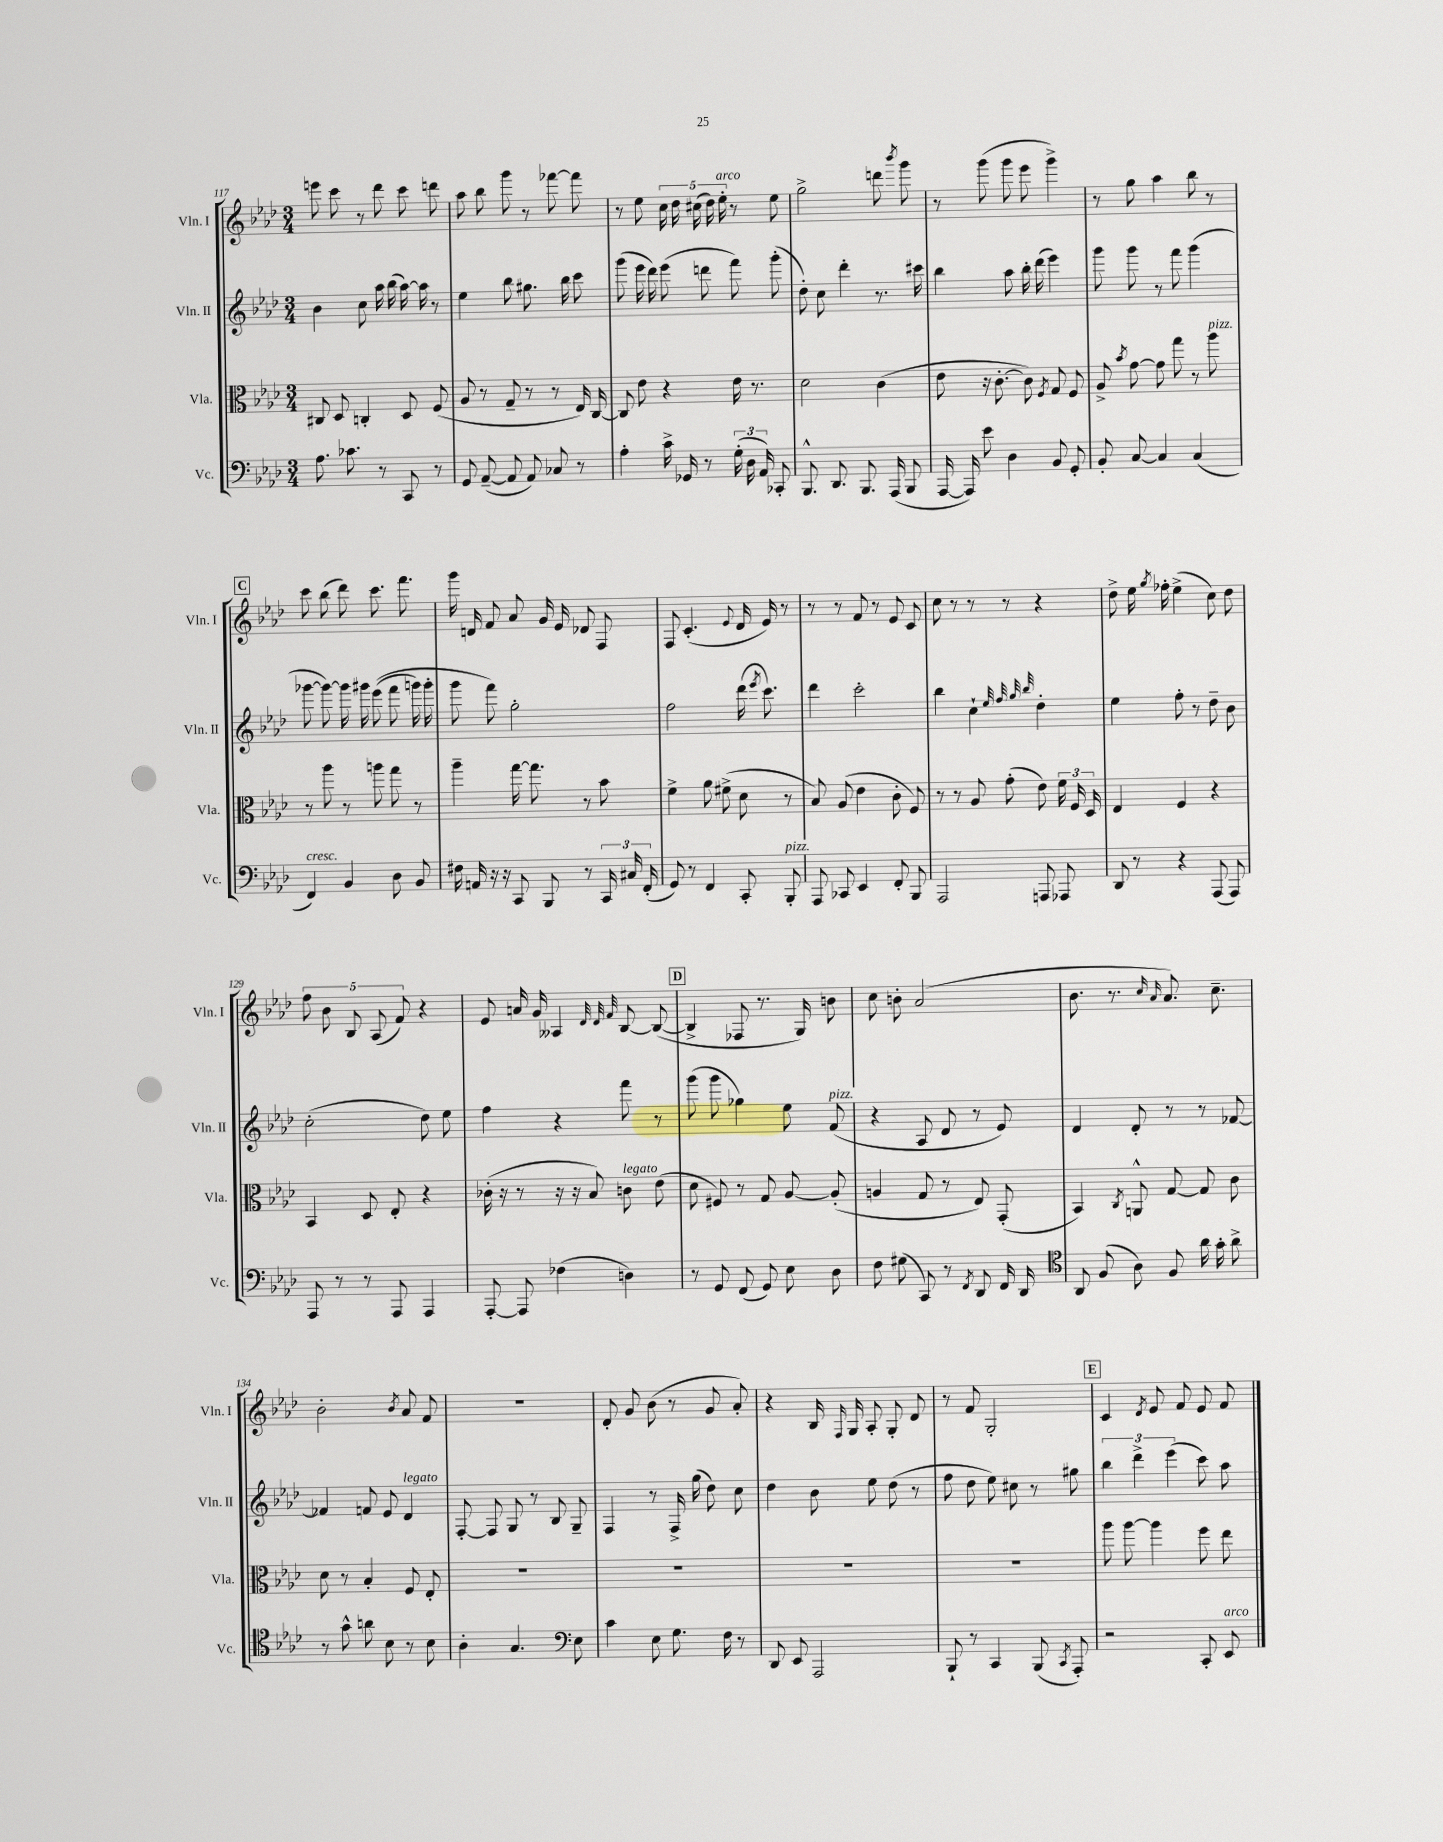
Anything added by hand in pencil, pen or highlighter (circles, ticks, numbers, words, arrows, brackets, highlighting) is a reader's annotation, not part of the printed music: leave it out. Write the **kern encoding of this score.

**kern	**kern	**kern	**kern
*part4	*part3	*part2	*part1
*staff4	*staff3	*staff2	*staff1
*I"Vc.	*I"Vla.	*I"Vln. II	*I"Vln. I
*I'Vc.	*I'Vla.	*I'Vln. II	*I'Vln. I
*clefF4	*clefC3	*clefG2	*clefG2
*k[b-e-a-d-]	*k[b-e-a-d-]	*k[b-e-a-d-]	*k[b-e-a-d-]
*M3/4	*M3/4	*M3/4	*M3/4
=117	=117	=117	=117
8.A-\	8C#X/	4b-\	8eeen\
.	8D-/	.	8ccc\
8.c-X\	.	.	.
.	4Cn'/	8cc\	8r
8r	.	16aa-\	8ddd-\
.	.	(16bb-\	.
8CC/	8D-/	[16aa-\)	8ccc\
.	.	16aa-\]	.
8r	(8F/	8r	8dddn\
=118	=118	=118	=118
8GG/	8A-/	4ee-\	8aa-\
([8AA-~/	8r	.	8bb-\
8AA-/]	8G~/	8bb-\	8ggg\
8AA-/)	8r	8.gg#X\	8r
8C-X/	8r	.	[8fff-X\
.	.	16bb-\	.
8r	16E-/)	8ccc\	8fff-\]
.	[16C/	.	.
=119	=119	=119	=119
4A-'\	8C/]	(8ggg\	8r
.	8e-\	16eee-\	8ee-\
.	.	16ddd-\)	.
16c^\	4r	(8eee-\	20cc\
.	.	.	20dd-\
16GG-X/	.	.	.
.	.	.	(20cc#X\
8r	.	8dddn\	.
.	.	.	20dd-\)
!	!	!	!LO:TX:a:i:t=arco
.	.	.	20ee-'\
(24G'\	16e-\	8fff\)	8r
24D-\	.	.	.
.	8.r	.	.
24AA-/)	.	.	.
8CC-X'/	.	(8ggg'\	8ee-\
=120	=120	=120	=120
8.BBB-^^/	2d-\	8dd-'\)	2gg^\
.	.	8cc\	.
8.DD-/	.	.	.
.	.	4ddd-'\	.
8.BBB-/	.	.	.
.	(4c\	8.r	8dddn\
(16AAA-/	.	.	.
.	.	.	8qbbb-/
8BBB-/	.	.	8ggg\
.	.	16ccc#X\	.
=121	=121	=121	=121
[16AAA-/	8e-\	4bb-\	8r
16AAA-/])	.	.	.
8e-\	16r	.	(8ggg\
.	[8.c'\	.	.
4D-\	.	8aa-\	8ggg\
.	8c\])	16bb-'\	8eee-\
.	.	(16ddd-\	.
.	8qF/	.	.
8BB-/	8G/	4eee-\)	4ggg^\)
8GG'/	8F/	.	.
=122	=122	=122	=122
8BB-'/	8A-^/	8ggg\	8r
.	8qb-/	.	.
[8C/	[8g\	8ggg\	8gg\
4C/]	8g\]	8r	4aa-\
.	8gg\	8fff\	.
(4C/	8r	(4ggg\	8bb-\
!	!LO:TX:a:i:t=pizz.	!	!
.	8aa-\	.	8r
!!LO:LB:g=z
!!LO:REH:place=s1:t=C
=123	=123	=123	=123
!LO:TX:a:i:t=cresc.	!	!	!
4FF/)	8r	[8ggg-X\	8ccc\
.	8aa-\	8ggg-\_)	(8bb-\
4BB-/	8r	16ggg-\]	8ddd-\)
.	.	16ggg#X\	.
.	8aan\	((8eee-\	8.ccc\
8D-\	8gg\	8fff\	.
.	.	.	8.fff\
8BB-/	8r	16gggn\)	.
.	.	16ggg'\	.
=124	=124	=124	=124
16F#X\	4aa-~\	8ggg\	16ggg\
16AAn/	.	.	16dn/
16r	.	8fff\)	8f/
16r	.	.	.
8CC/	[16gg\	2gg'\	8a-/
.	8.gg\]	.	.
8BBB-/	.	.	16g/
.	.	.	16e-/
8r	8r	.	8d-X/
24CC/	8b-\	.	8F/
24C#X/	.	.	.
(24FF'/	.	.	.
=125	=125	=125	=125
8GG/)	4f^\	2ff\	8F/
8r	.	.	(4.c'/
4FF/	8a-\	.	.
.	(8f#X^\	.	.
.	.	.	8qqe-/
8CC'/	8d-\	(16ddd-\	16d-/
.	.	8qeee-/	.
.	.	8.ccc\)	16e-/)
!LO:TX:a:i:t=pizz.	!	!	!
8BBB-'/	8r	.	8r
=126	=126	=126	=126
8AAA-/	8B-/)	4ddd-\	8r
8CC-X/	(8A-/	.	8r
4EE-/	4e-\	2ccc'\	8f/
.	.	.	8r
8FF'/	8c'\	.	8e-/
8BBB-/	8F/)	.	8c/
=127	=127	=127	=127
2AAA-/	8r	4bb-\	8cc\
.	8r	.	8r
.	8A-/	4cc`\	8r
.	(8g'\	.	8r
.	.	32qqee-/	.
.	.	32qqff/	.
.	.	32qqgg/	.
.	.	32qqbb-/	.
8AAAn/	8e-\)	4dd-'\	4r
8AAA-X/	24f\	.	.
.	24F/	.	.
.	24D-/	.	.
=128	=128	=128	=128
8DD-/	4E-/	4ee-\	8dd-^\
8r	.	.	16ee-\
.	.	.	8qgg/
.	.	.	16ff-X'\
4r	4F/	8ff'\	(4ee-^\
.	.	8r	.
(8AAA-/	4r	8dd-~\	8cc\)
8AAA-/)	.	8b-\	8dd-\
!!LO:LB:g=z
=129	=129	=129	=129
8AAA-/	4BB-/	(2cc'\	10ff\
.	.	.	10b-\
8r	.	.	.
.	.	.	10B-/
8r	8D-/	.	.
.	.	.	(10A-/
8AAA-/	8E-'/	.	.
.	.	.	10f/)
4AAA-/	4r	8dd-\)	4r
.	.	8ee-\	.
=130	=130	=130	=130
[8AAA-'/	(16c-X'\	4ff\	8e-/
.	16r	.	.
8AAA-/]	8r	.	16an/
.	.	.	16g/
(4F-X\	16r	4r	4A--X/
.	16r	.	.
.	8B-/)	.	.
.	.	.	32qqd-/
.	.	.	32qqd-/
.	.	.	32qqf/
!	!LO:TX:a:i:t=legato	!	!
4Dn\)	8cn\	8fff\	[8B-/
.	(8e-\	8r	(8B-/_
!!LO:REH:place=s1:t=D
=131	=131	=131	=131
8r	8d-\	(8ggg\	4B-^/]
8GG/	8F#X/)	8ggg\	.
(8FF/	8r	4gg-X\)	8F-X/
8GG/)	8G/	.	8.r
8E-\	[8A-/	8ee-\	.
.	.	.	16G/)
!	!	!LO:TX:a:i:t=pizz.	!
8D-\	(8A-'/]	(8f/	8bn\
=132	=132	=132	=132
8F\	4An/	4r	8cc\
(8G#X\	.	.	8bn'\
8CC/)	8G/	8A-/	(2a-/
8r	8r	8d-/	.
8qFF/	.	.	.
8DD-/	8E-/)	8r	.
16FF/	(8GG'/	8e-/)	.
16DD-/	.	.	.
=133	=133	=133	=133
*clefC4	*	*	*
8AA-/	4BB-/)	4d-/	8.b-\
(8F/	.	.	.
.	.	.	8.r
.	8qC/	.	.
8A-\)	8AAn^^/	8d-'/	.
.	.	.	16qqcc/
.	.	.	16qqa-/
8F/	[8G/	8r	8.a-/)
16a-\	8G/]	8r	.
16g'\	.	.	8.cc~\
8a-^\	8c\	[8f-X/	.
!!LO:LB:g=z
=134	=134	=134	=134
8r	8d-\	4f-X/]	2b-'\
8g^^\	8r	.	.
8an\	4B-'/	8fn/	.
8B-\	.	8e-/	.
.	.	.	8qb-/
!	!	!LO:TX:a:i:t=legato	!
8r	8F/	4d-/	8a-/
8B-\	8E-'/	.	8f/
=135	=135	=135	=135
4A-'\	2.r	[8F'/	2.r
.	.	8F/]	.
4.G/	.	8G/	.
.	.	8r	.
.	.	8B-/	.
*clefF4	*	*	*
8E-\	.	8G~/	.
=136	=136	=136	=136
4c\	2.r	4F/	8d-'/
.	.	.	8g/
8E-\	.	8r	(8b-\
8.G\	.	16F^/	8r
.	.	(16gg\	.
.	.	8dd-\)	8g/
16F\	.	.	.
8r	.	8cc\	8a-'/)
=137	=137	=137	=137
8DD-/	2.r	4dd-\	4r
8EE-/	.	.	.
2AAA-/	.	8b-\	16B-/
.	.	.	16qqF/
.	.	.	16G/
.	.	8ee-\	8A-'/
.	.	(8dd-\	8G'/
.	.	8r	8d-/
=138	=138	=138	=138
8BBB-`/	2.r	8ff\	8r
8r	.	8dd-\	8f/
4CC/	.	8ee-\)	2G'/
.	.	8cc#X\	.
(8BBB-/	.	8r	.
8qCC/	.	.	.
8AAA-'/)	.	8gg#X\	.
!!LO:REH:place=s1:t=E
=139	=139	=139	=139
2r	8aa-\	6bb-\	4c/
.	[8aa-\	.	.
.	.	6ddd-^\	.
.	.	.	8qd-/
.	4aa-\]	.	8e-/
.	.	(6eee-\	.
.	.	.	8f/
8CC'/	8ff\	8ccc\)	8e-/
!LO:TX:a:i:t=arco	!	!	!
8EE-/	8ee-\	8aa-\	8f/
==	==	==	==
*-	*-	*-	*-
